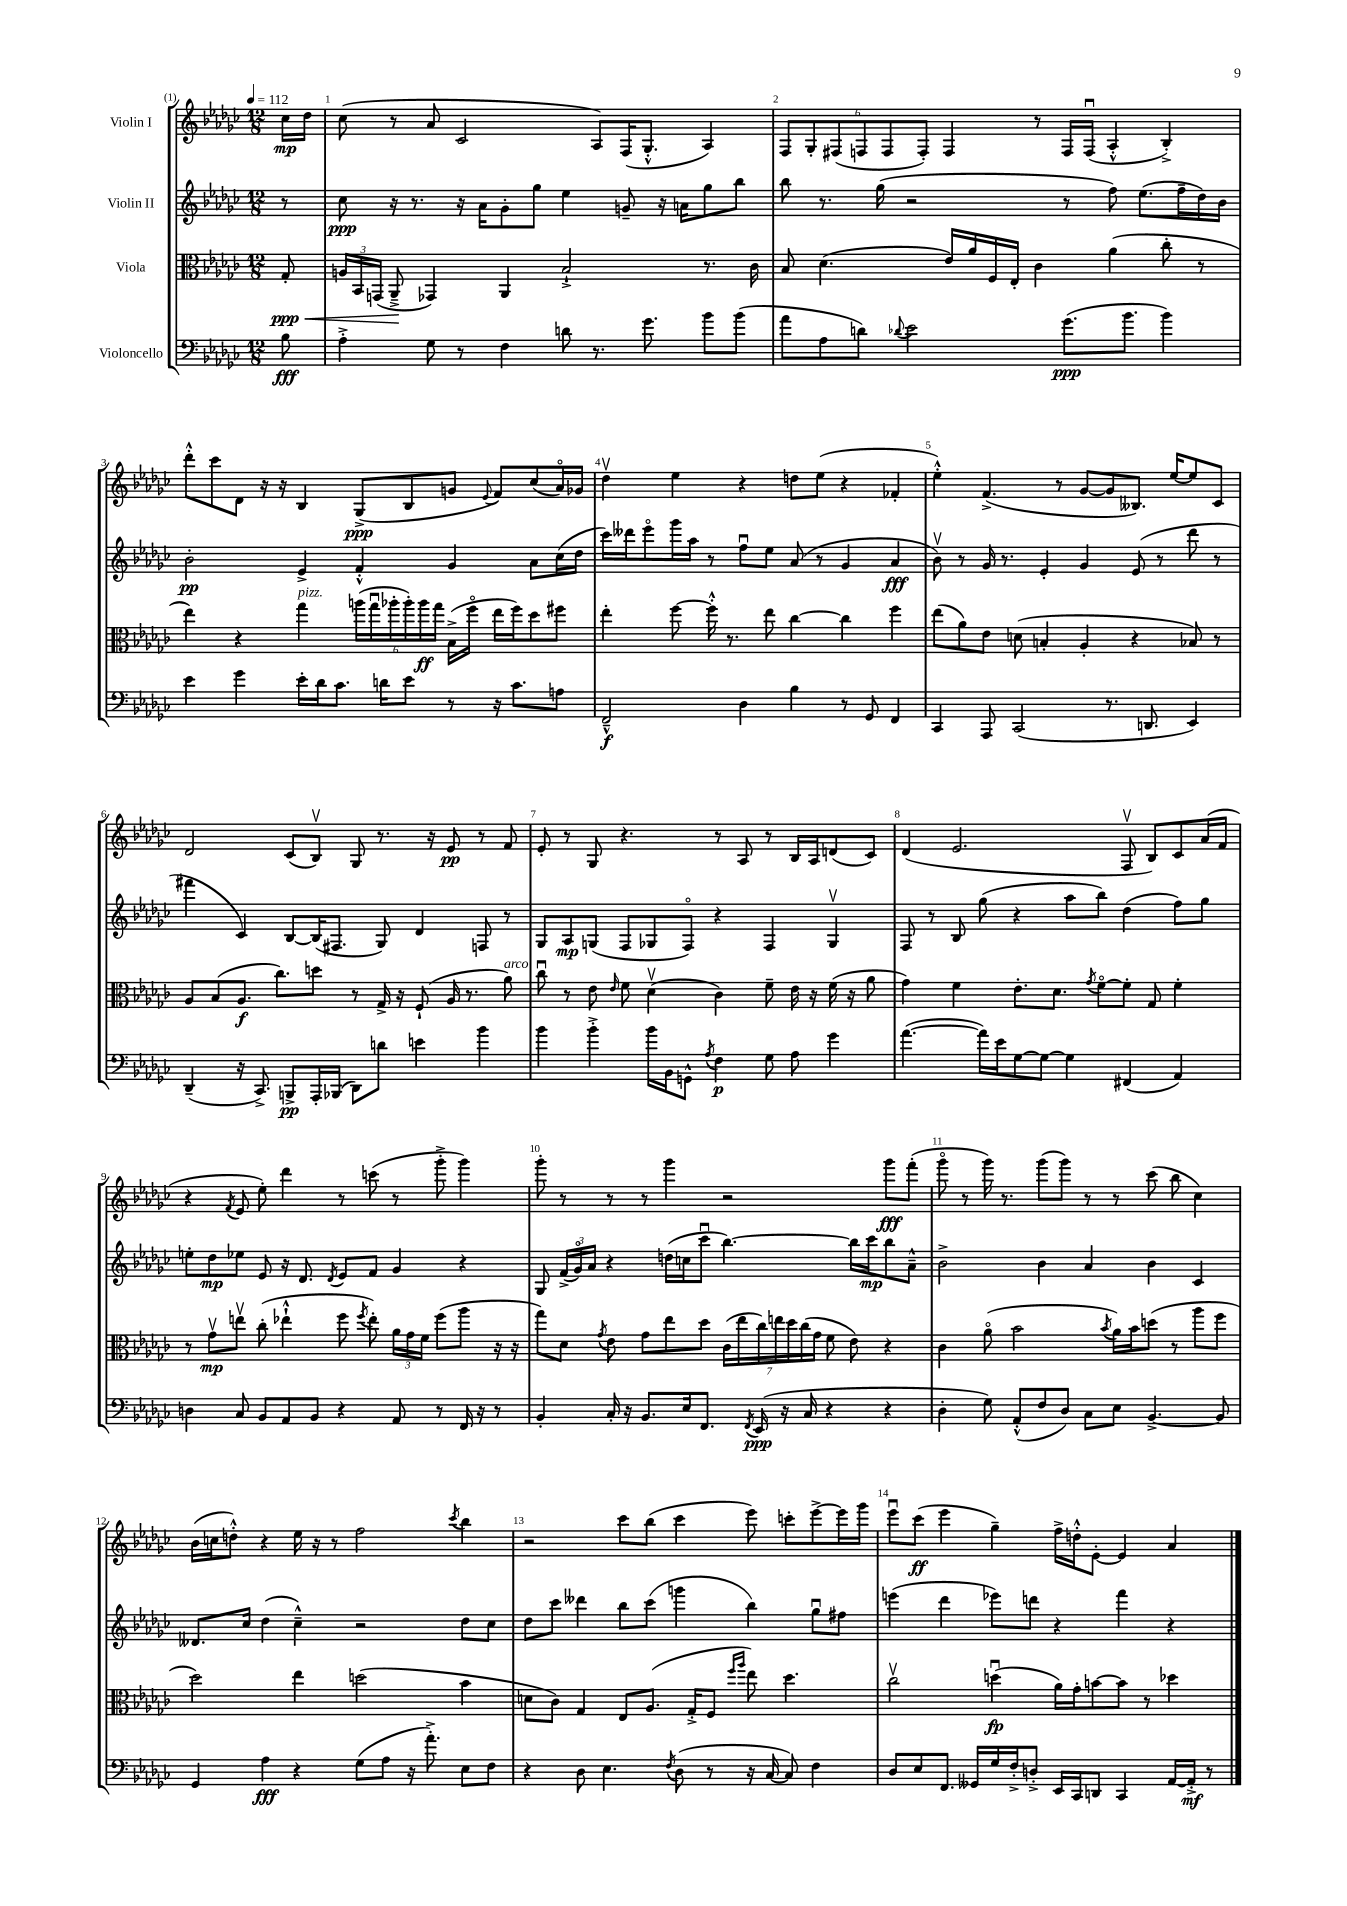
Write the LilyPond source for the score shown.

<<
\new StaffGroup <<
\new Staff = "s0" \with { instrumentName = "Violin I" } {
    \clef treble \key ges \major \numericTimeSignature \time 12/8 \partial 8 \tempo 4 = 112
    \autoBeamOff ces''16[\mp des''16] |
    ces''8( r8 aes'8 ces'2 aes8[) f16( ges8.]-.-^ aes4) |
    \tuplet 6/4 { f8[ ges8-. fis8( f8 f8 f8]-.) } f4 r8 f16[ f16]\downbow( aes4-.-^ bes4-.->) |
    des'''8[-.-^ ces'''8 des'8] r16 r16 bes4 ges8[->\ppp( bes8 g'8] \appoggiatura { ees'8 } f'8[) ces''8( aes'16\flageolet) ges'16] |
    des''4\upbow ees''4 r4 d''8[ ees''8]( r4 fes'4-. |
    ees''4-.-^) f'4.->( r8 ges'8[~ ges'8 beses8.]) ees''16[~ ees''8 ces'8] |
    des'2 ces'8[( bes8]\upbow) ges8 r8. r16 ees'8\pp r8 f'8 |
    ees'8-. r8 ges8 r4. r8 aes8 r8 bes16[ aes16 d'8( ces'8]) |
    des'4( ees'2. f8\upbow bes8[) ces'8 aes'16( f'16] |
    r4 \acciaccatura { f'8 } ees'8 ees''8-.) des'''4 r8 c'''8( r8 ges'''8-.-> ges'''4) |
    ges'''8-. r8 r8 r8 ges'''4 r2 ges'''8[\fff f'''8]-.( |
    ges'''8\flageolet r8 ges'''16) r8. ges'''8[( ges'''8]) r8 r8 ces'''8( bes''8 ces''4) |
    bes'16[( c''16 d''8]-.-^) r4 ees''16 r16 r8 f''2 \acciaccatura { ces'''8 } bes''4 |
    r2 ces'''8[ bes''8]( ces'''4 ees'''8) c'''8[-. ees'''8~-> ees'''16 ges'''16] |
    ees'''8[\downbow ces'''8]\ff( ees'''4 ges''4--) f''16[-> d''16-.-^ ees'8]~-. ees'4 aes'4 \bar "|." |
}
\new Staff = "s1" \with { instrumentName = "Violin II" } {
    \clef treble \key ges \major \numericTimeSignature \time 12/8 \partial 8
    \autoBeamOff r8 |
    ces''8\ppp r16 r8. r16 aes'16[ ges'8-. ges''8] ees''4 g'8-- r16 a'16[ ges''8 bes''8] |
    bes''8 r8. ges''16( r2 r8 f''8) ees''8.[( f''16-- des''16) bes'16] |
    bes'2-.\pp ees'4-> f'4-.-^ ges'4 aes'8[ ces''16( des''16] |
    ces'''16[) deses'''16 ees'''8\flageolet ges'''16 aes''16] r8 f''8[\downbow ees''8] aes'8( r8 ges'4 aes'4\fff |
    bes'8\upbow) r8 ges'16 r8. ees'4-. ges'4 ees'8( r8 des'''8 r8 |
    fis'''4 ces'4) bes8[~ bes16( fis8.] ges8) des'4 f8 r8 |
    ges8[ aes8\mp g8]( f8[ ges8 f8]\flageolet) r4 f4 ges4\upbow |
    f8 r8 bes8 ges''8( r4 aes''8[ bes''8]) des''4( f''8[) ges''8] |
    e''8[-. des''8\mp ees''8] ees'8 r16 des'8. \acciaccatura { des'8 } ees'8[ f'8] ges'4 r4 |
    ges8 \tuplet 3/2 { f'16[->( ges'16\flageolet) aes'16] } r4 d''16[( c''16 ces'''8]\downbow bes''4.~) bes''16[ ces'''16\mp bes''8 aes'8]---^ |
    bes'2-> bes'4 aes'4 bes'4 ces'4 |
    deses'8.[ ces''16] des''4( ces''4---^) r2 des''8[ ces''8] |
    des''8[ ces'''8] deses'''4 bes''8[ ces'''8]( g'''4 bes''4) ges''8[\downbow fis''8] |
    e'''4( des'''4 ees'''8[) d'''8] r4 f'''4 r4 \bar "|." |
}
\new Staff = "s2" \with { instrumentName = "Viola" } {
    \clef alto \key ges \major \numericTimeSignature \time 12/8 \partial 8
    \autoBeamOff ges8-.\ppp\< |
    \tuplet 3/2 { a16[ bes,16 g,16]( } aes,8--->\! ges,4) aes,4 bes2-!-> r8. ces'16 |
    bes8 des'4.( ees'16[) aes'16 f16 ees16]-. ces'4 aes'4( ces''8-. r8 |
    ees''4) r4 ges''4^\markup { \italic "pizz." } \tuplet 6/4 { a''16[( ges''16\downbow aes''16-. aes''16-.) aes''16\ff ges''16] } bes16[->( f''16]\flageolet ees''16[ f''16) des''8 fis''8] |
    ees''4-. f''8~ f''16-.-^ r8. ees''8 ces''4~ ces''4 f''4 |
    ees''8[( aes'8) ees'8] d'8( b4-. aes4-. r4 bes8) r8 |
    aes8[ bes8( aes8.]\f ces''8.[) d''8] r8 ges16-> r16 f8-!( aes16 r8. aes'8^\markup { \italic "arco" }) |
    ces''8\downbow r8 ees'8 \grace { ees'16 } f'8 des'4\upbow( ces'4) f'8-- ees'16 r16 f'16( r16 aes'8 |
    ges'4) f'4 ees'8.[-. des'8.] \acciaccatura { ges'8 } f'8[~\flageolet f'8]-. ges8 f'4-. |
    r8 ges'8[\upbow\mp e''8]\upbow ces''8-.( ees''4-!-^ f''8 \acciaccatura { f''8 } ees''8-.) \tuplet 3/2 { aes'16[ ges'16 f'16] } f''8[( aes''8] r16 r16 |
    ges''8[) des'8] \acciaccatura { ges'8 } ees'8 ges'8[ ees''8 des''8] \tuplet 7/4 { ces'16[( ees''16 ces''16) e''16 des''16 ces''16( ges'16] } f'8 ees'8) r4 |
    ces'4 aes'8\flageolet( bes'2 \acciaccatura { bes'8 } aes'16[) bes'16 d''8]( r8 aes''8[ f''8] |
    des''2) ees''4 d''2( bes'4 |
    d'8[ ces'8]) ges4 ees8[ aes8.]( ges16[-.-> f8] \grace { f''16[ aes''16] } ees''8) des''4. |
    ces''2\upbow d''4\downbow\fp( aes'16[) ges'16-. b'8~ b'8] r8 des''4 \bar "|." |
}
\new Staff = "s3" \with { instrumentName = "Violoncello" } {
    \clef bass \key ges \major \numericTimeSignature \time 12/8 \partial 8
    \autoBeamOff bes8\fff |
    aes4-.-> ges8 r8 f4 d'8 r8. ges'8. bes'8[ bes'8]( |
    aes'8[ aes8 d'8]) \appoggiatura { des'8 } ees'2 ges'8.[\ppp( bes'8.] bes'4) |
    ees'4 ges'4 ees'16[-. des'16 ces'8.] d'16[ ees'8] r8 r16 ces'8.[ a8] |
    f,2---^\f des4 bes4 r8 ges,8 f,4 |
    ces,4 aes,,8 ces,2( r8. d,8. ees,4) |
    des,4--( r16 ces,8.->) b,,8[->\pp aes,,16-. bes,,16]( des,8[) d'8] e'4 bes'4 |
    bes'4 bes'4-.-> bes'16[ bes,16 g,8]-^ \acciaccatura { aes8 } f4\p ges8 aes8 ges'4 |
    aes'4.~( aes'16[) ees'16 ges8~ ges8]~ ges4 fis,4( aes,4) |
    d4 ces8 bes,8[ aes,8 bes,8] r4 aes,8 r8 f,16 r16 r8 |
    bes,4-. ces16-. r16 bes,8.[ ees16 f,8.] \acciaccatura { f,8 } ees,16\ppp( r16 ces16 r4 r4 |
    des4-. ges8) aes,8[-.-^( f8 des8]) ces8[ ees8] bes,4.~-> bes,8 |
    ges,4 aes4\fff r4 ges8[( aes8] r16 aes'8.-.->) ees8[ f8] |
    r4 des8 ees4. \acciaccatura { f8 } des8( r8 r16 ces16~ ces8) f4 |
    des8[ ees8 f,8.] geses,16[ ges16 f16-.-> d8]-.-> ees,16[ ces,16 d,8] ces,4 aes,16[~ aes,16]-.->\mf r8 \bar "|." |
}
>>
>>
\layout { \context { \Score \override BarNumber.break-visibility = ##(#f #t #t) barNumberVisibility = #all-bar-numbers-visible } }
